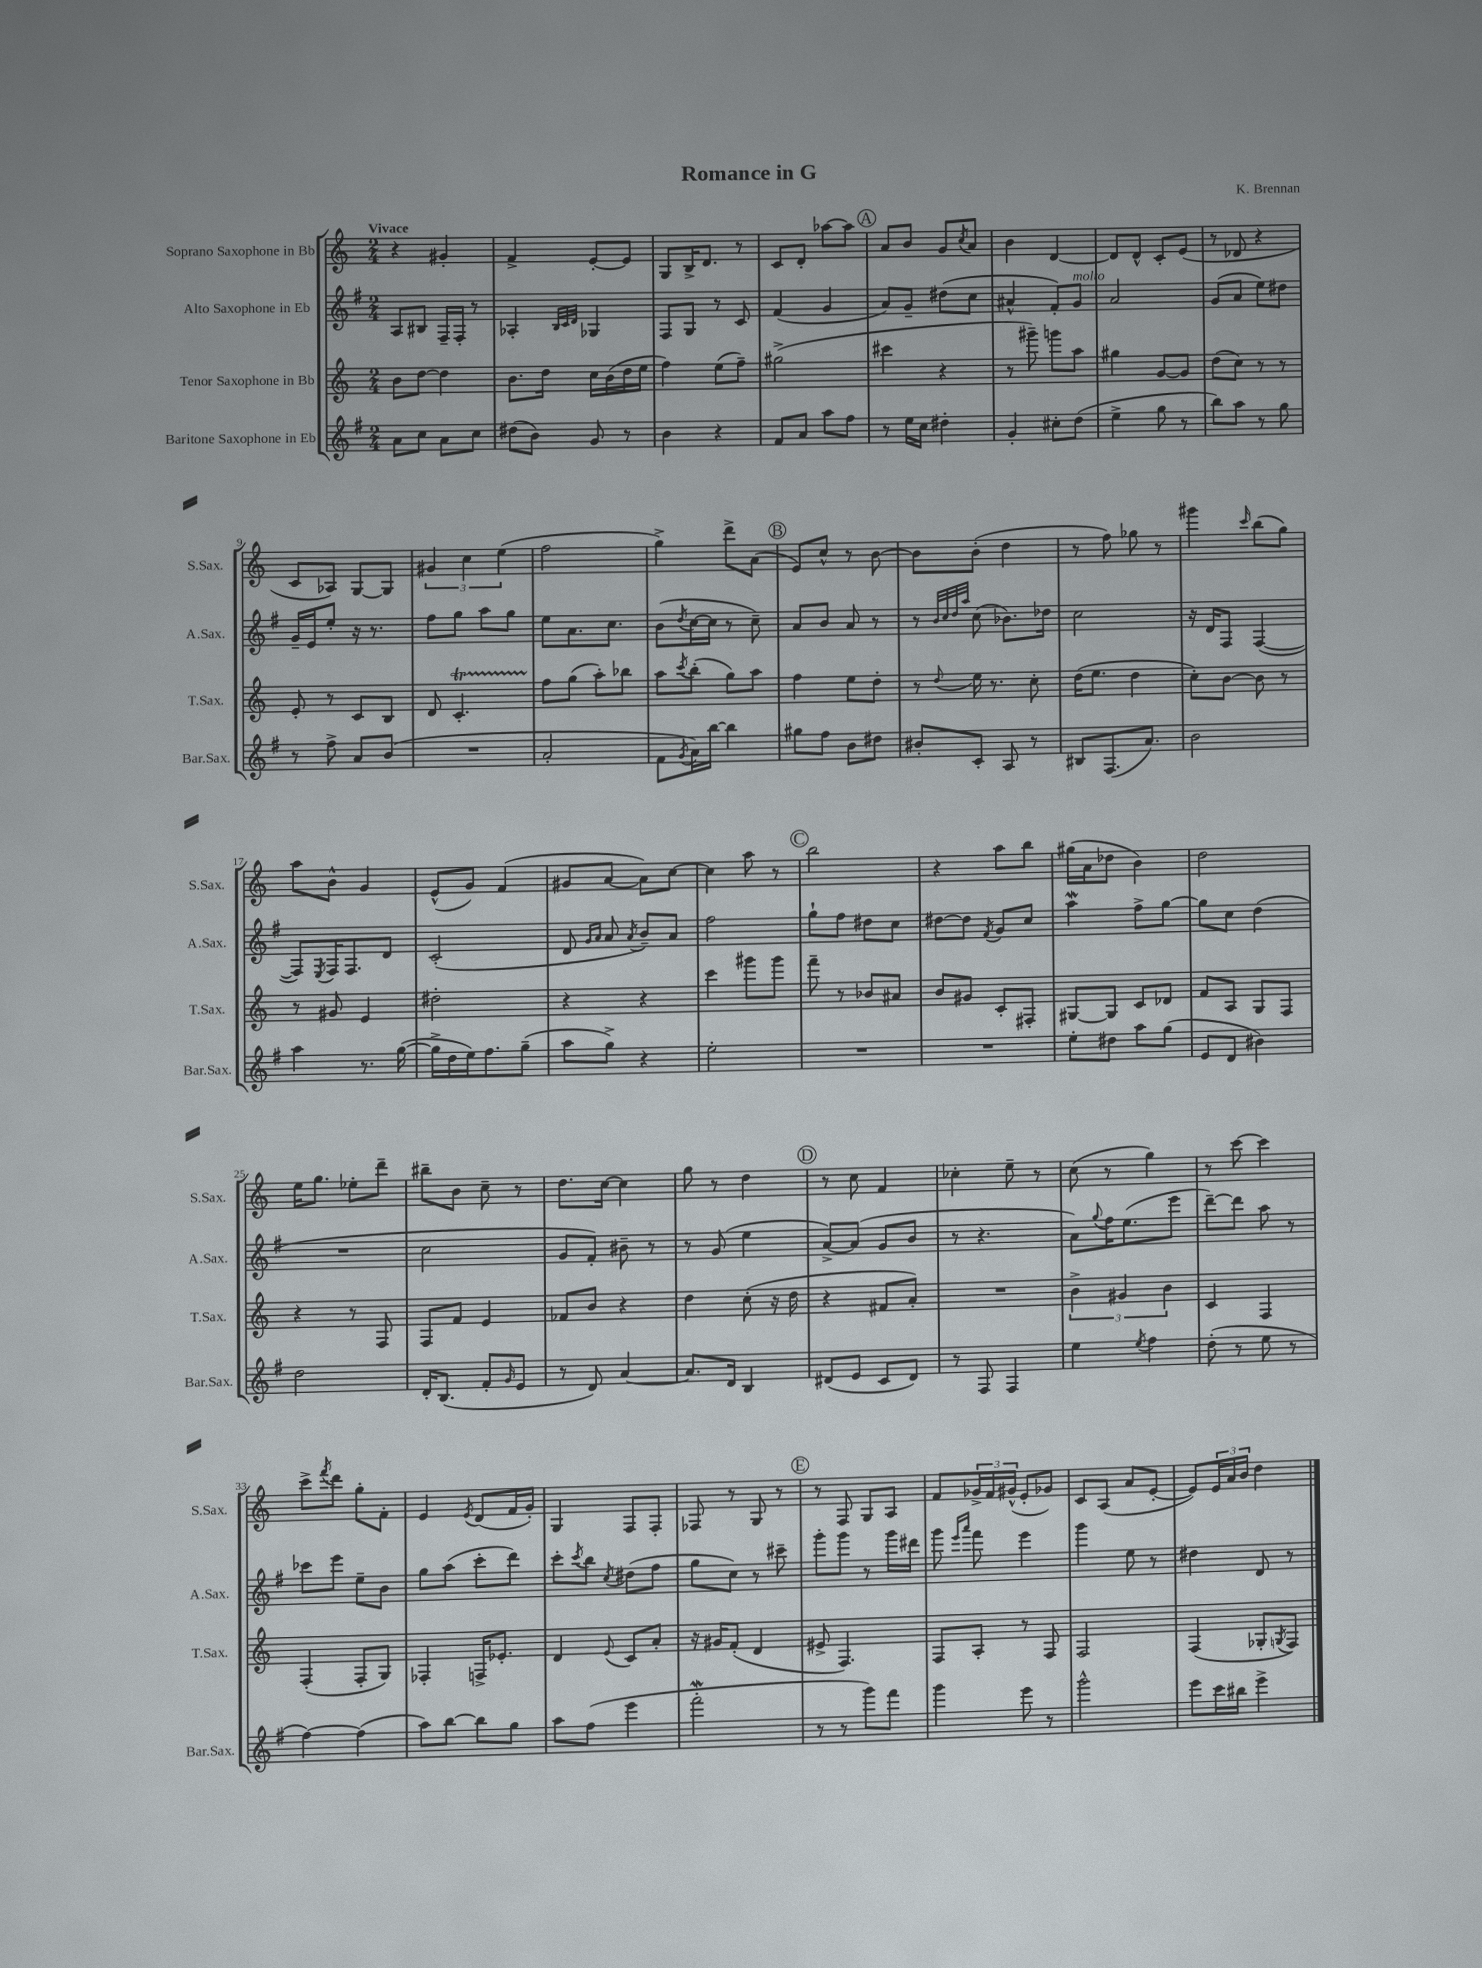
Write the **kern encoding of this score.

**kern	**kern	**kern	**kern
*part4	*part3	*part2	*part1
*staff4	*staff3	*staff2	*staff1
*I"Baritone Saxophone in Eb	*I"Tenor Saxophone in Bb	*I"Alto Saxophone in Eb	*I"Soprano Saxophone in Bb
*I'Bar.Sax.	*I'T.Sax.	*I'A.Sax.	*I'S.Sax.
*clefG2	*clefG2	*clefG2	*clefG2
*k[f#]	*k[]	*k[f#]	*k[]
*M2/4	*M2/4	*M2/4	*M2/4
=1	=1	=1	=1
!	!	!	!LO:TX:a:B:t=Vivace
8a\L	8b\L	8A/L	4r
8cc\J	[8dd\J	8B#X/J	.
8a\L	4dd\]	16F#~/LL	4g#X'/
.	.	16F#'/JJ	.
8cc\J	.	8r	.
=2	=2	=2	=2
(8dd#X\L	8.b\L	4A-X'/	4f^/
8b\J)	.	.	.
.	16dd\Jk	.	.
.	.	32qqB/LLL	.
.	.	32qqc/	.
.	.	32qqd/JJJ	.
8g/	16cc\LL	4G-X/	[8e'/L
.	(16b\	.	.
8r	16dd\	.	8e/J]
.	16ee\JJ	.	.
=3	=3	=3	=3
4b\	4ff\)	8F#/L	8G/L
.	.	8G/J	16B^/K
.	.	.	8.d/J
4r	(8ee\L	8r	.
.	8ff~\J)	8c/	8r
=4	=4	=4	=4
8f#/L	(2gg#X^\	(4f#/	8c/L
8a/J	.	.	8d'/J
8aa\L	.	4g/	[8aa-X\L
8ff#\J	.	.	8aa-\J]
!!LO:REH:place=s1:t=A
=5	=5	=5	=5
8r	4ccc#X\	8a/L)	8a/L
16ee\LL	.	8g~/J	8b/J
16cc\JJ	.	.	.
4dd#X'\	4r	(8dd#X\L	8g/L
.	.	.	8qcc/
.	.	8cc\J	8a/J
=6	=6	=6	=6
4g'/	8r	4a#X^^/	4b\
.	8ggg#X~\)	.	.
8cc#X'\L	8gggn\L	8f#'/L)	[4d/
!	!	!LO:TX:a:i:t=molto	!
(8dd\J	8aa\J	8g/J	.
=7	=7	=7	=7
4ee^\	4gg#X\	2a/	8d/L]
.	.	.	8d^^/J
8gg\	[8g/L	.	8c'/L
8r	8g/J]	.	(8e/J
=8	=8	=8	=8
8bb\L)	(8dd\L	(8g/L	8r
8aa\J	8cc\J)	8a/J	8d-X/
8r	8r	8ee\L)	4r
8gg\	8r	8dd#X\J	.
!!LO:LB:g=z
=9	=9	=9	=9
8r	8e'/	16g~/LL	8c/L
.	.	16e/J	.
8ff#^\	8r	8ee'/J	8A-X/J)
8a/L	8c/L	16r	[8G/L
.	.	8.r	.
(8b/J	8B/J	.	8G/J]
=10	=10	=10	=10
2r	8d/	8ff#\L	6g#X/
.	4.cT'/	8gg\J	.
.	.	.	6cc\
.	.	8aa\L	.
.	.	.	(6ee\
.	.	8gg\J	.
=11	=11	=11	=11
2a'/	8ff\L	8ee\L	2ff\
.	(8gg\J	8.a\	.
.	8aa'\L)	.	.
.	.	8.cc\J	.
.	8bb-X\J	.	.
=12	=12	=12	=12
8f#\L	8aa\L	(8b\L	4gg^\)
8qg/	8qccc/	8qdd/	.
16a\L)	(8bb'\J	[16cc\L	.
[16bb\JJ	.	16cc\JJ]	.
4bb\]	8gg\L)	8r	8ddd^\L
.	8aa\J	8cc~\)	(8a\J
!!LO:REH:place=s1:t=B
=13	=13	=13	=13
8gg#X\L	4ff\	8a/L	8e/L)
8ff#\J	.	8b/J	8cc^^/J
8b\L	8ee\L	8a/	8r
8dd#X\J	8dd'\J	8r	[8b\
=14	=14	=14	=14
8b#X'/L	8r	8r	8b\L]
.	.	32qqb/LLL	.
.	.	32qqcc/	.
.	.	32qqdd/	.
.	8qqdd/	32qqaa/JJJ	.
8c'/J	16ee\	(8cc\	(8b'\J
.	8.r	.	.
8A/	.	8.b-X\L)	4dd\
8r	8cc'\	.	.
.	.	16dd-X\Jk	.
=15	=15	=15	=15
8B#X/L	(16dd\KL	2cc\	8r
.	8.ee\J	.	.
(8.F#/	.	.	8ff\)
.	4dd\	.	8gg-X\
8.a/J)	.	.	.
.	.	.	8r
=16	=16	=16	=16
2b\	8cc'\L)	16r	4ggg#X\
.	.	16d/KL	.
.	[8b\J	8F#/J	.
.	.	.	16qqccc/
.	8b\]	([4F#/	(8bb\L
.	8r	.	8gg\J)
!!LO:LB:g=z
=17	=17	=17	=17
4aa\	8r	8F#/L])	8aa\L
.	.	8qE/	.
.	8g#X/	16F#/K	8b^^\J
.	.	8.F#/	.
8.r	4e/	.	4g/
.	.	8d/J	.
([16gg\	.	.	.
=18	=18	=18	=18
16gg^\LL]	2dd#X'\	(2c'/	(8e^^/L
16dd\	.	.	.
16ee\J)	.	.	8g/J)
8.ff#\	.	.	.
.	.	.	(4f/
(8gg~\J	.	.	.
=19	=19	=19	=19
8aa\L	4r	8d/	8g#X/L
.	.	16qqg/LL	.
.	.	16qqa/JJ	.
8gg^\J)	.	8a/	[8a/J
.	.	8qa/	.
4r	4r	8b~/L)	8a\L])
.	.	8a/J	[8cc\J
=20	=20	=20	=20
2ee'\	4ccc\	2ff#\	4cc\]
.	8ggg#X\L	.	8aa\
.	8ggg#\J	.	8r
!!LO:REH:place=s1:t=C
=21	=21	=21	=21
2r	8fff~\	8gg`\L	2bb\
.	8r	8ff#\J	.
.	8b-X/L	8dd#X\L	.
.	8a#X/J	8cc\J	.
=22	=22	=22	=22
2r	8b/L	[8dd#X\L	4r
.	8g#X/J	8dd#\J]	.
.	.	8qf#/	.
.	8c'/L	8g/L	8aa\L
.	8F#X'/J	8cc/J	8bb\J
=23	=23	=23	=23
8ee'\L	[8G#X/L	4aaW\	(16gg#X\LL
.	.	.	16a\J
8dd#X\J	8G#/J]	.	8dd-X\J
8aa\L	8c/L	8ff#^\L	4b\)
(8gg\J	8d-X/J	[8gg\J	.
=24	=24	=24	=24
8e/L	8f/L	8gg\L]	2dd\
8d/J	8A/J	8cc\J	.
4b#X\)	8G/L	(4dd\	.
.	8F/J	.	.
!!LO:LB:g=z
=25	=25	=25	=25
2dd\	4r	2r	16ee\KL
.	.	.	8.gg\J
.	8r	.	8ee-X'\L
.	8F/	.	8ddd~\J
=26	=26	=26	=26
16d'/KL	8F/L	2cc\	8bb#X~\L
(8.B/J	.	.	.
.	8f/J	.	8b\J
8f#'/L	4e/	.	8cc~\
16qqg/	.	.	.
8e/J	.	.	8r
=27	=27	=27	=27
8r	8f-X/L	8g/L	8.dd\L
8d/)	8b/J	8f#'/J)	.
.	.	.	[16cc\Jk
[4a/	4r	8b#X~\	4cc\]
.	.	8r	.
=28	=28	=28	=28
8.a/L]	4dd\	8r	8gg\
.	.	(8g/	8r
16d/Jk	.	.	.
4B/	(8cc'\	4ee\	4dd\
.	16r	.	.
.	16dd\	.	.
!!LO:REH:place=s1:t=D
=29	=29	=29	=29
(8d#X/L	4r	[8a^/L)	8r
8e/J	.	(8a/J]	8cc\
8c/L	8f#X/L	8g/L	4f/
8d#/J)	8a'/J)	8b/J	.
=30	=30	=30	=30
8r	2r	8r	4cc-X'\
8F#/	.	4.r	.
4F#/	.	.	8ee~\
.	.	.	8r
=31	=31	=31	=31
4ee\	6b^\	8a\L)	(8cc\
.	.	8qqgg/	.
.	.	16ff#\K	8r
.	6g#X/	.	.
.	.	(8.ee\	.
8qee/	.	.	.
4ff#\	.	.	4gg\)
.	6b\	.	.
.	.	8eee\J	.
=32	=32	=32	=32
(8dd'\	4c/	[8ddd~\L)	8r
8r	.	8ddd\J]	[8ccc\
8ee\	4F/	8aa\	4ccc\]
8r	.	8r	.
!!LO:LB:g=z
=33	=33	=33	=33
[4ff#\)	(4F'/	8ccc-X\L	8ccc^\L
.	.	.	8qfff/
.	.	8eee\J	8ddd\J
(4ff#\]	8F'/L	8ee~\L	8gg'\L
.	8G/J)	8b\J	8f'\J
=34	=34	=34	=34
8aa\L)	4F-X'/	8gg\L	4e/
[8bb\J	.	(8aa\J	.
.	.	.	8qe/
8bb\L]	16Fn^/KL	8ccc'\L	(8d/L
.	8.e-X'/J	.	.
8gg\J	.	8ddd\J)	16f/L
.	.	.	16g'/JJ)
=35	=35	=35	=35
8aa\L	4d/	8ccc'\L	4G/
.	.	8qccc/	.
(8ff#\J	.	8bb\J	.
.	8qqe/	8qcc/	.
4eee\	8c/L	(8dd#X\L	8F/L
.	8a'/J	8ff#\J	8F'/J
=36	=36	=36	=36
2fff#W'\	16r	8gg\L	8F-X/
.	16g#X/KL	.	.
.	(8f'/J	8cc\J)	8r
.	4d/	8r	8G/
.	.	8ccc#X~\	8r
!!LO:REH:place=s1:t=E
=37	=37	=37	=37
8r	8e#X^/	8ggg'\L	8r
8r	4.F/)	8ggg\J	8F/
8ggg\L)	.	8r	8G/L
8fff#\J	.	16ggg\LL	8A/J
.	.	16ddd#X\JJ	.
=38	=38	=38	=38
4ggg\	8F/L	8ggg\	8f/L
.	.	16qqeee/LL	.
.	.	16qqaaa/JJ	.
.	8A'/J	8fff#\	24g-X^/L
.	.	.	24f/
.	.	.	(24g#X^^/JJ
8eee\	8r	4eee\	8e'/L
8r	8F/	.	8g-X/J)
=39	=39	=39	=39
2ggg^^\	2F/	4ggg\	8c/L
.	.	.	(8A/J
.	.	8ee\	8a/L
.	.	8r	[8e'/J
=40	=40	=40	=40
8eee\L	(4F/	4dd#X\	8e/L])
16ccc\L	.	.	24e/L
.	.	.	24a/
16bb#X\JJ	.	.	.
.	.	.	24b/JJ
4eee^\	8G-X'/L	8d/	4dd\
.	8qGn/	.	.
.	8F/J)	8r	.
==	==	==	==
*-	*-	*-	*-
